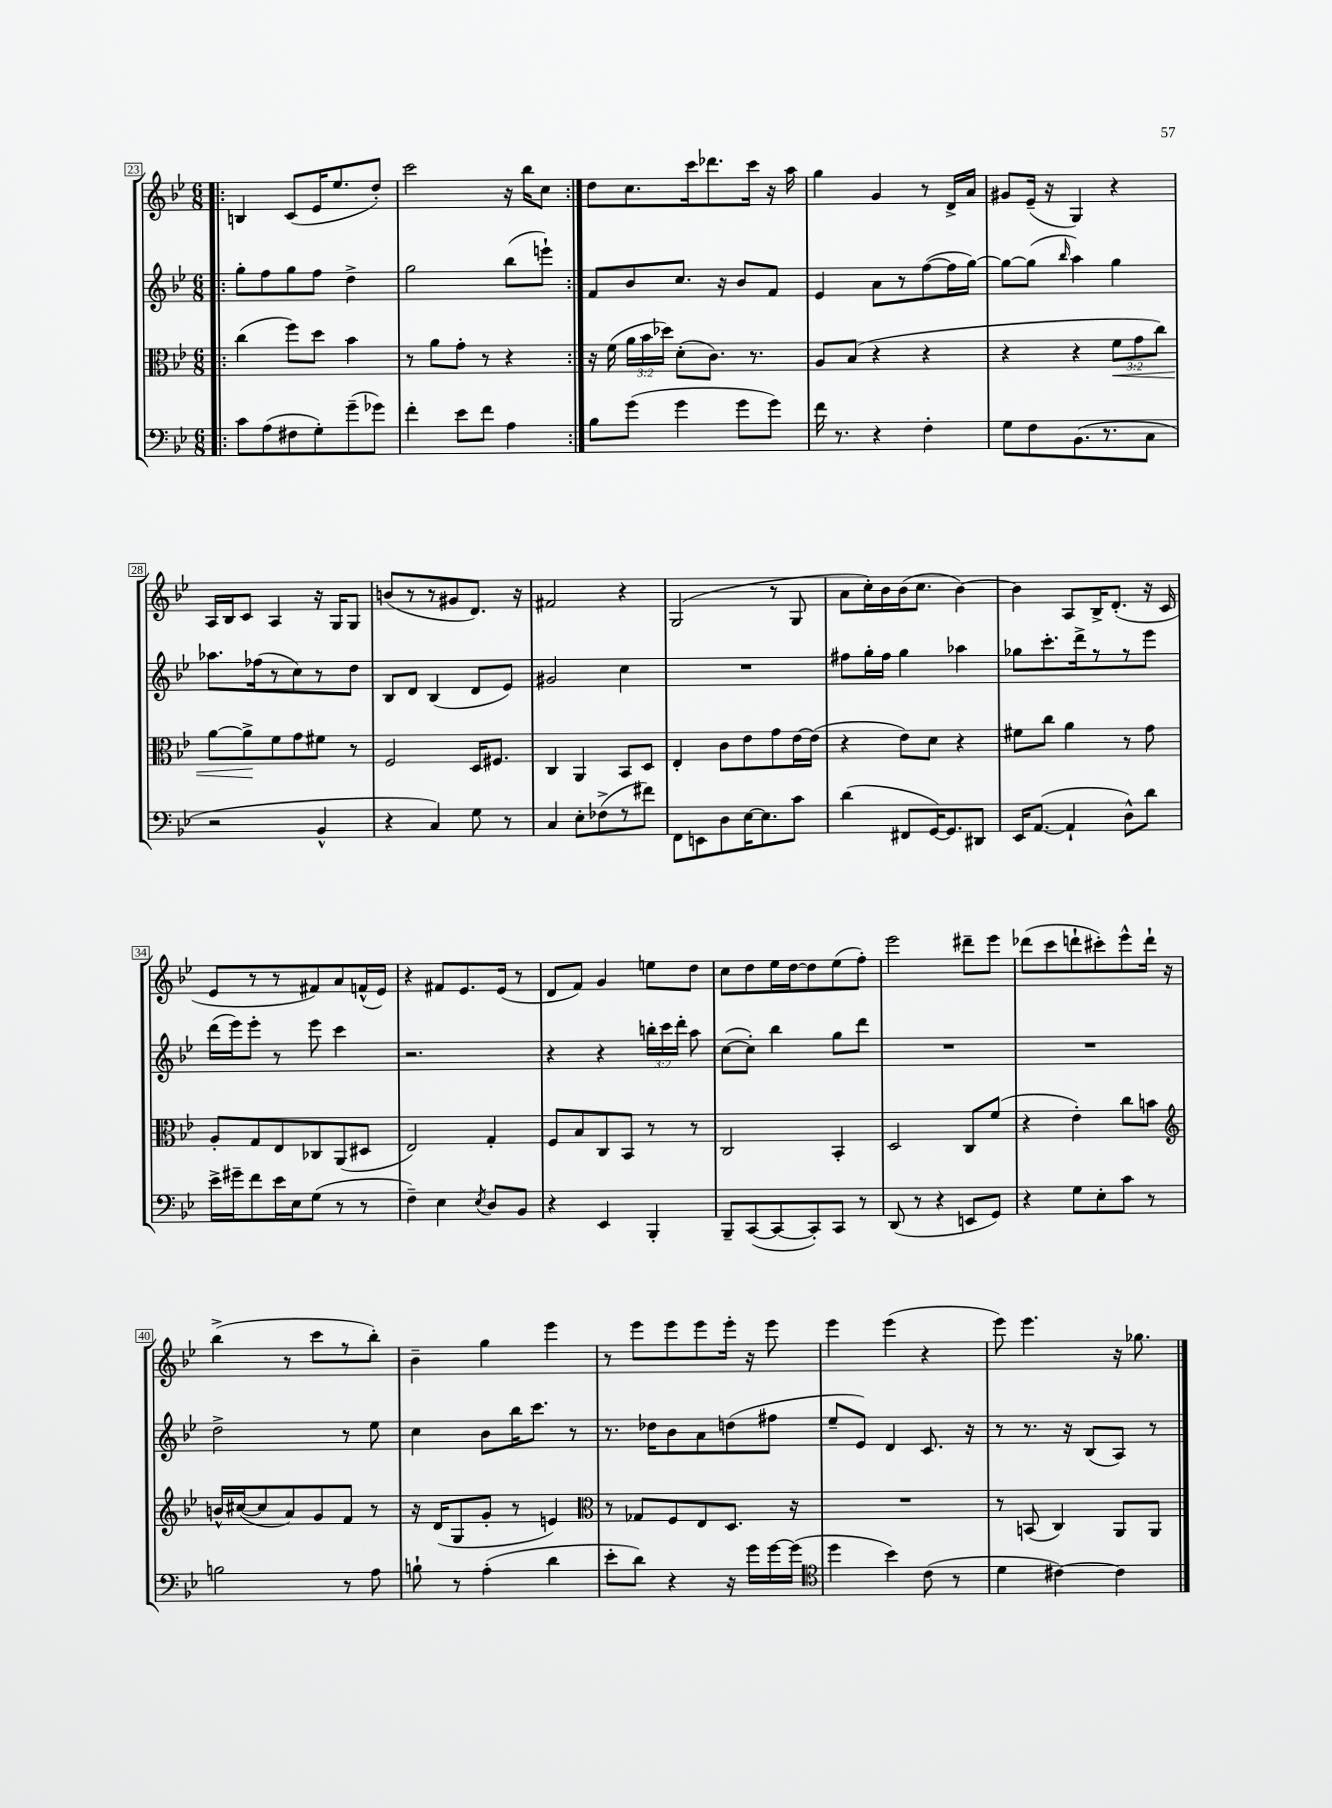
<<
\new StaffGroup <<
\new Staff = "s0" {
    \clef treble \key bes \major \numericTimeSignature \time 6/8
    \autoBeamOff \repeat volta 2 { \bar ".|:" b4 c'8[( ees'16 ees''8. d''8]-.) |
    c'''2 r16 bes''16[ c''8] | }
    d''8[ c''8. c'''16 des'''8. c'''16] r16 a''16 |
    g''4 g'4 r8 d'16[-> a'16] |
    gis'8[ ees'16]--( r16 g4) r4 |
    a16[ bes16 c'8] a4 r16 g16[ g8] |
    b'8[( r8 r8 gis'8 d'8.]) r16 |
    fis'2 r4 |
    g2( r8 g8 |
    a'8[ c''16-.) bes'16 bes'16( c''8.] bes'4~) |
    bes'4 a8[ bes16-> d'8.]-.( r16 c'16 |
    ees'8[ r8 r8 fis'8) a'8 f'16-^( ees'16]) |
    r4 fis'8[ ees'8. ees'16]( r8 |
    d'8[ f'8]) g'4 e''8[ d''8] |
    c''8[ d''8 ees''16 d''16~ d''8 ees''8( f''8]-.) |
    ees'''2 dis'''8[-- ees'''8] |
    des'''8[( c'''8 d'''8-! cis'''8-.) ees'''8-^ d'''16]-! r16 |
    bes''4->( r8 c'''8[ r8 bes''8]-.) |
    bes'4-- g''4 ees'''4 |
    r8 ees'''8[ ees'''8 ees'''8 ees'''16]-. r16 ees'''8 |
    ees'''4 ees'''4( r4 |
    ees'''8) ees'''4. r16 ges''8. \bar "|." |
}
\new Staff = "s1" {
    \clef treble \key bes \major \numericTimeSignature \time 6/8 \override Staff.TupletNumber.text = #tuplet-number::calc-fraction-text
    \autoBeamOff \repeat volta 2 { \bar ".|:" g''8[-. f''8 g''8 f''8] d''4-> |
    g''2 bes''8[( e'''8]-!) | }
    f'8[ bes'8 c''8.] r16 bes'8[ f'8] |
    ees'4 a'8[ r8 f''8~( f''16 g''16]~) |
    g''8[~ g''8]( \grace { bes''16 } a''4) g''4 |
    aes''8.[ fes''16( r8 c''8) r8 d''8] |
    bes8[ d'8] bes4( d'8[ ees'8]) |
    gis'2 c''4 |
    R2. |
    fis''8[ g''16-. fis''16] g''4 aes''4 |
    ges''8[ c'''8.-. d'''16-> r8 r8 ees'''8] |
    d'''16[( ees'''16) ees'''8]-. r8 ees'''8 c'''4 |
    r2. |
    r4 r4 \tuplet 3/2 { b''16[-. c'''16 d'''16]-. } a''8 |
    c''8[~( c''8]-.) bes''4 g''8[ d'''8] |
    R2. |
    R2. |
    d''2-> r8 ees''8 |
    c''4 bes'8[ bes''16 c'''8.] r8 |
    r8. des''16[ bes'8 a'8 d''8( fis''8] |
    ees''8[-- ees'8]) d'4 c'8. r16 |
    r8 r8. r16 bes8[( a8]) r8 \bar "|." |
}
\new Staff = "s2" {
    \clef alto \key bes \major \numericTimeSignature \time 6/8 \override Staff.TupletNumber.text = #tuplet-number::calc-fraction-text
    \autoBeamOff \repeat volta 2 { \bar ".|:" c''4( f''8[) d''8] bes'4 |
    r8 a'8[ g'8]-. r8 r4 | }
    r16 f'16( \tuplet 3/2 { a'16[ bes'16 des''16]) } d'8[-.( c'8.]) r8. |
    a8[ bes8]( r4 r4 |
    r4 r4 \tuplet 3/2 { f'8[\< g'8 c''8]) } |
    a'8[~ a'8->\! f'8 g'8 fis'8] r8 |
    f2 d16[ fis8.] |
    c4 a,4 bes,8[ d8] |
    ees4-. c'8[ ees'8 g'8 ees'16~ ees'16]( |
    r4 ees'8[) d'8] r4 |
    fis'8[ c''8] a'4 r8 g'8 |
    a8[-. g8 ees8 ces8 a,8( dis8] |
    ees2) g4-. |
    f8[ bes8 c8 bes,8] r8 r8 |
    c2 bes,4-. |
    d2 c8[ f'8]( |
    r4 ees'4-.) c''8[ b'8] |
    \clef treble b'16[-^ cis''16~( cis''8 a'8) g'8 f'8] r8 |
    r16 d'16[( g8 g'8]-. r8 e'4) |
    \clef alto r8 ges8[ f8 ees8 d8.] r16 |
    R2. |
    r8 b,8( c4) a,8[ a,8] \bar "|." |
}
\new Staff = "s3" {
    \clef bass \key bes \major \numericTimeSignature \time 6/8
    \autoBeamOff \repeat volta 2 { \bar ".|:" c'8[ a8( fis8 g8-.) g'8--( ges'8]) |
    f'4-. ees'8[ f'8] a4 | }
    bes8[ g'8]( g'4 g'8[ g'8]) |
    f'16 r8. r4 f4-. |
    g8[ f8 bes,8.( r8. c8] |
    r2 bes,4-^ |
    r4 c4) g8 r8 |
    c4 ees8[-. fes8->( r8 fis'8]) |
    f,8[ e,8 d8 ees16~ ees8. c'8] |
    d'4( fis,8[ g,16~) g,8. dis,8] |
    ees,16[ a,8.]~( a,4-! d8[-^) d'8] |
    ees'16[-> gis'16-- f'8 ees'16 ees16 g8]( r8 r8 |
    f4--) ees4 \acciaccatura { ees8 } d8[ bes,8] |
    r4 ees,4 bes,,4-. |
    bes,,8[-- c,8~( c,8~ c,8-.) c,8] r8 |
    d,8( r8 r4 e,8[ g,8]) |
    r4 g8[ ees8-. c'8] r8 |
    b2 r8 a8 |
    b8-! r8 a4-.( d'4 |
    ees'8[-. d'8]) r4 r16 g'16[ g'16~ g'16]( |
    \clef tenor d''4 bes'4) c'8( r8 |
    d'4 cis'4~) cis'4 \bar "|." |
}
>>
>>
\layout { \context { \Score currentBarNumber = #23 \override BarNumber.stencil = #(make-stencil-boxer 0.1 0.3 ly:text-interface::print) } }
